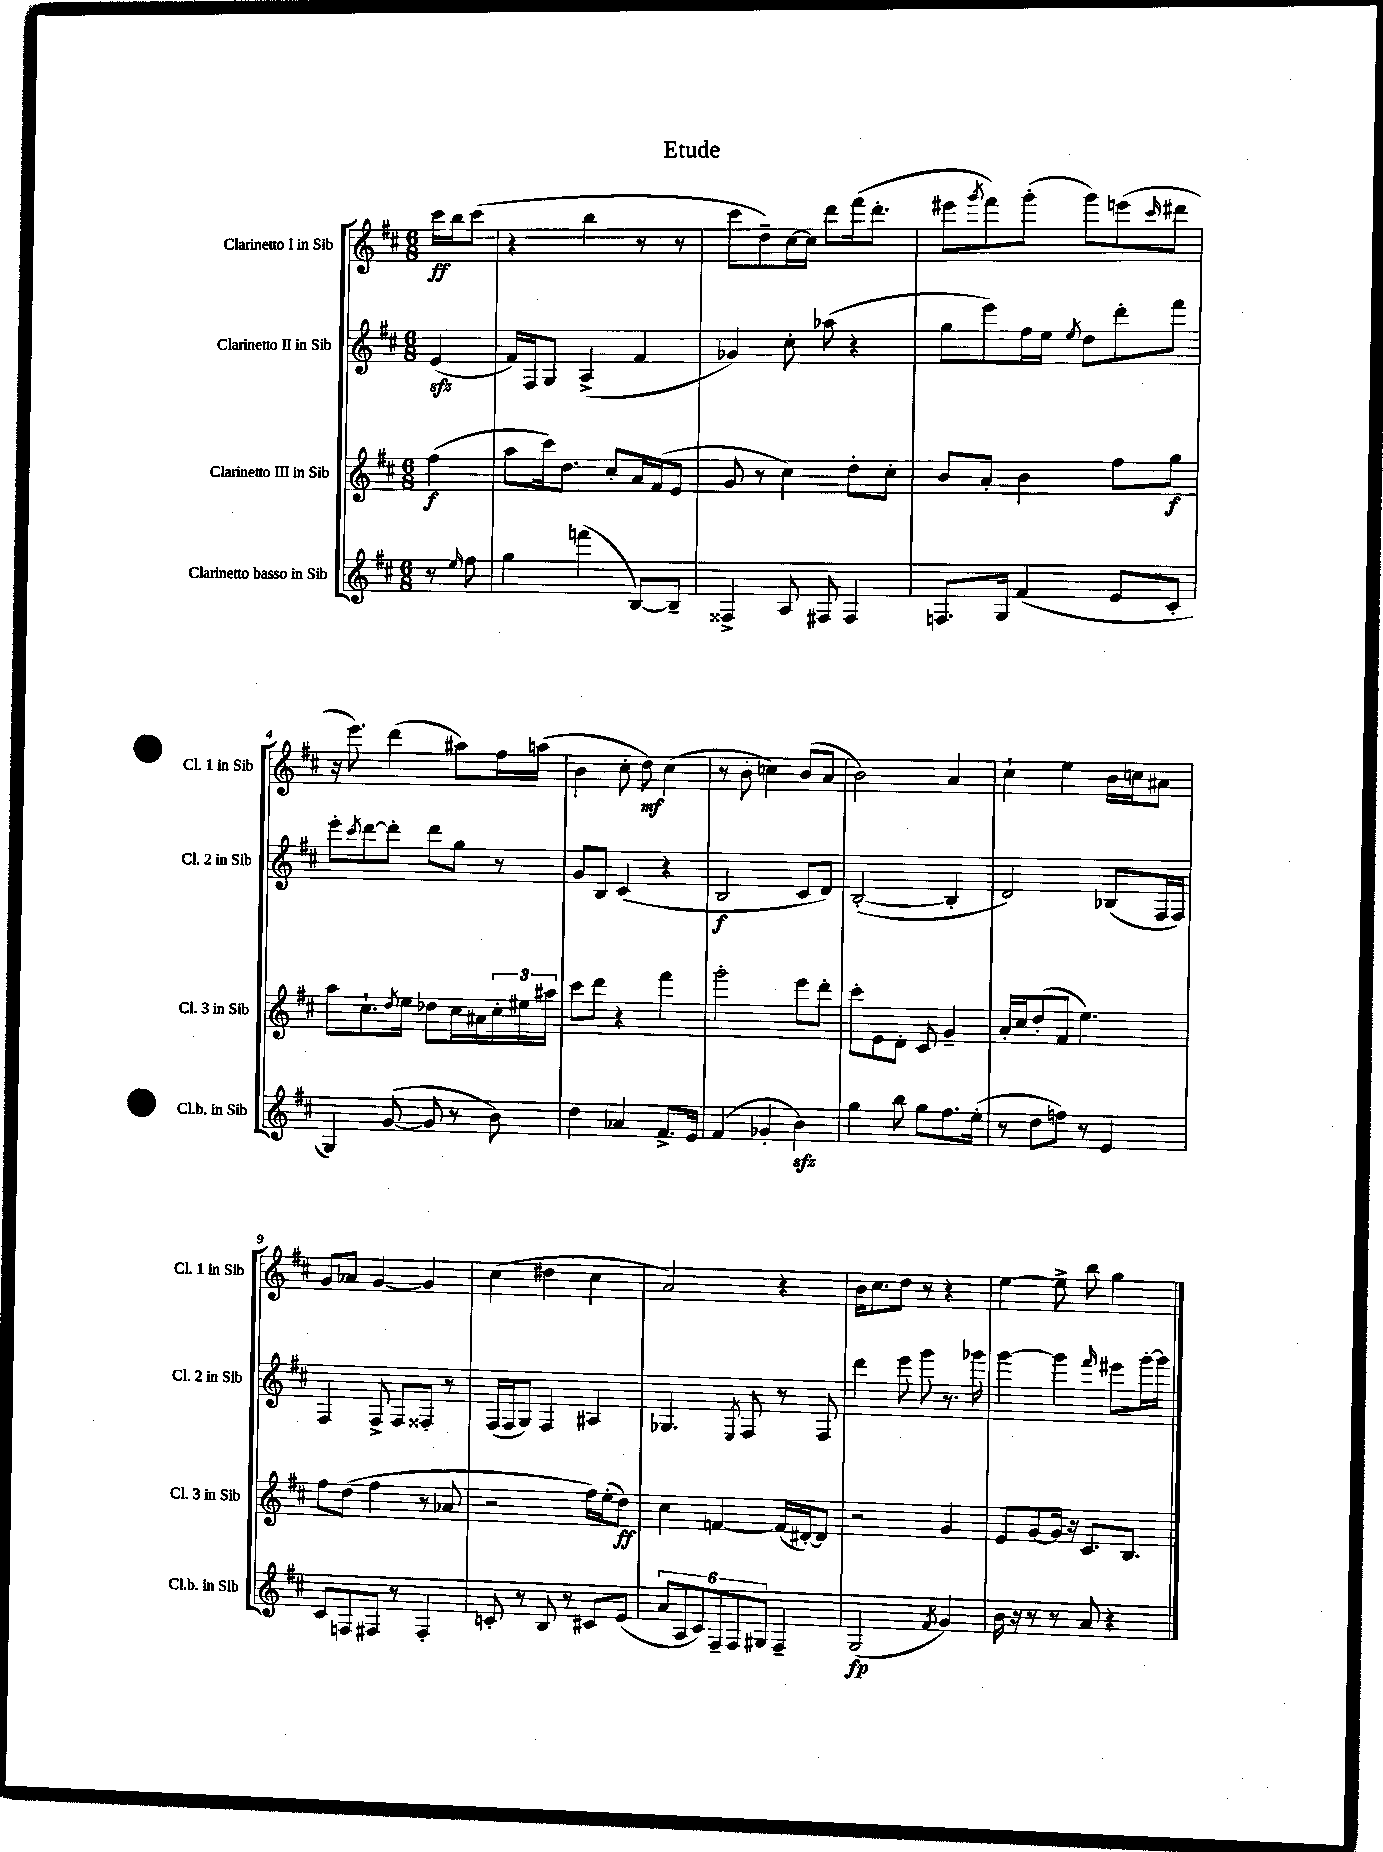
\header { title = "Etude" }
<<
\new StaffGroup <<
\new Staff = "s0" \with { instrumentName = "Clarinetto I in Sib" shortInstrumentName = "Cl. 1 in Sib" } {
    \clef treble \key d \major \numericTimeSignature \time 6/8 \partial 4
    cis'''16\ff b''16 cis'''8( |
    r4 b''4 r8 r8 |
    cis'''8 d''8--) cis''16~ cis''16 d'''8 fis'''16( d'''8.-. |
    eis'''8 \acciaccatura { g'''8 } fis'''8) g'''8-.( g'''8) e'''8( \grace { cis'''16 } dis'''8 |
    r16 e'''8.) d'''4( ais''8) fis''16 a''16( |
    b'4 cis''8-. d''8\mf) cis''4( |
    r8 b'8-. c''4) b'8( a'8 |
    b'2) a'4 |
    cis''4-! e''4 b'16 c''16 ais'8 |
    g'8 aes'8 g'4~ g'4 |
    cis''4( dis''4 cis''4 |
    a'2) r4 |
    b'16 cis''8. d''8 r8 r4 |
    e''4~ e''8-> b''8 g''4 \bar "|." |
}
\new Staff = "s1" \with { instrumentName = "Clarinetto II in Sib" shortInstrumentName = "Cl. 2 in Sib" } {
    \clef treble \key d \major \numericTimeSignature \time 6/8 \partial 4
    e'4\sfz( |
    fis'16) fis16 g8 a4->( fis'4 |
    ges'4) cis''8-. aes''8( r4 |
    g''8 e'''8) fis''16 e''16 \acciaccatura { e''8 } d''8 d'''8-. fis'''8 |
    e'''8-. \acciaccatura { cis'''8 } d'''8~ d'''8-. d'''8 g''8 r8 |
    g'8 b8 cis'4( r4 |
    b2\f cis'8 d'8) |
    b2~-.( b4-. |
    d'2) bes8( fis16 fis16) |
    fis4 fis8-> fis8 fisis8-. r8 |
    fis16( fis16 g8) fis4 ais4 |
    ges4. \acciaccatura { e8 } fis8 r8 fis8 |
    d'''4 e'''8 g'''8 r8. ges'''16 |
    g'''4~ g'''4 \grace { fis'''16 } eis'''8 g'''16~-. g'''16 \bar "|." |
}
\new Staff = "s2" \with { instrumentName = "Clarinetto III in Sib" shortInstrumentName = "Cl. 3 in Sib" } {
    \clef treble \key d \major \numericTimeSignature \time 6/8 \partial 4
    fis''4\f( |
    a''8 cis'''16) d''8. cis''8-. a'16 fis'16( e'8 |
    g'8 r8 cis''4) d''8-. cis''8-. |
    b'8 a'8-. b'4 fis''8 g''8\f |
    a''8 cis''8.-! \acciaccatura { d''8 } e''16 des''8 cis''16 ais'16 \tuplet 3/2 { cis''16-. eis''16 ais''16 } |
    cis'''8 d'''8 r4 fis'''4 |
    g'''2-. e'''8 d'''8-. |
    cis'''8-. e'8 d'8-. cis'8 g'4-- |
    a'16-. cis''16 d''8-.( fis'8 e''4.) |
    fis''8 d''8( fis''4 r8 aes'8 |
    r2 fis''16) e''16-.( d''8\ff) |
    cis''4 f'4~ f'16( dis'16~-.) dis'8 |
    r2 g'4 |
    e'8 g'8~ g'16 r16 cis'8. b8. \bar "|." |
}
\new Staff = "s3" \with { instrumentName = "Clarinetto basso in Sib" shortInstrumentName = "Cl.b. in Sib" } {
    \clef treble \key d \major \numericTimeSignature \time 6/8 \partial 4
    r8 \grace { e''16 } fis''8 |
    g''4 f'''4( b8~) b8-- |
    fisis4-> a8 fis8 fis4 |
    f8. g16 fis'4( e'8 cis'8-. |
    g4) g'8~( g'8 r8 b'8) |
    d''4 aes'4 fis'8.-> e'16 |
    fis'4( ges'4-. b'4\sfz) |
    g''4 b''8 g''8 fis''8. e''16-.( |
    r8 d''8 f''8) r8 e'4 |
    cis'8 f8 fis8 r8 fis4-. |
    c'8-. r8 b8 r8 cis'8 e'8( |
    \tuplet 6/4 { a'8 a8 cis'8) fis8-- fis8 gis8 } fis4-- |
    g2\fp( \acciaccatura { fis'8 } g'4) |
    b'16 r16 r8 r8 a'8 r4 \bar "|." |
}
>>
>>
